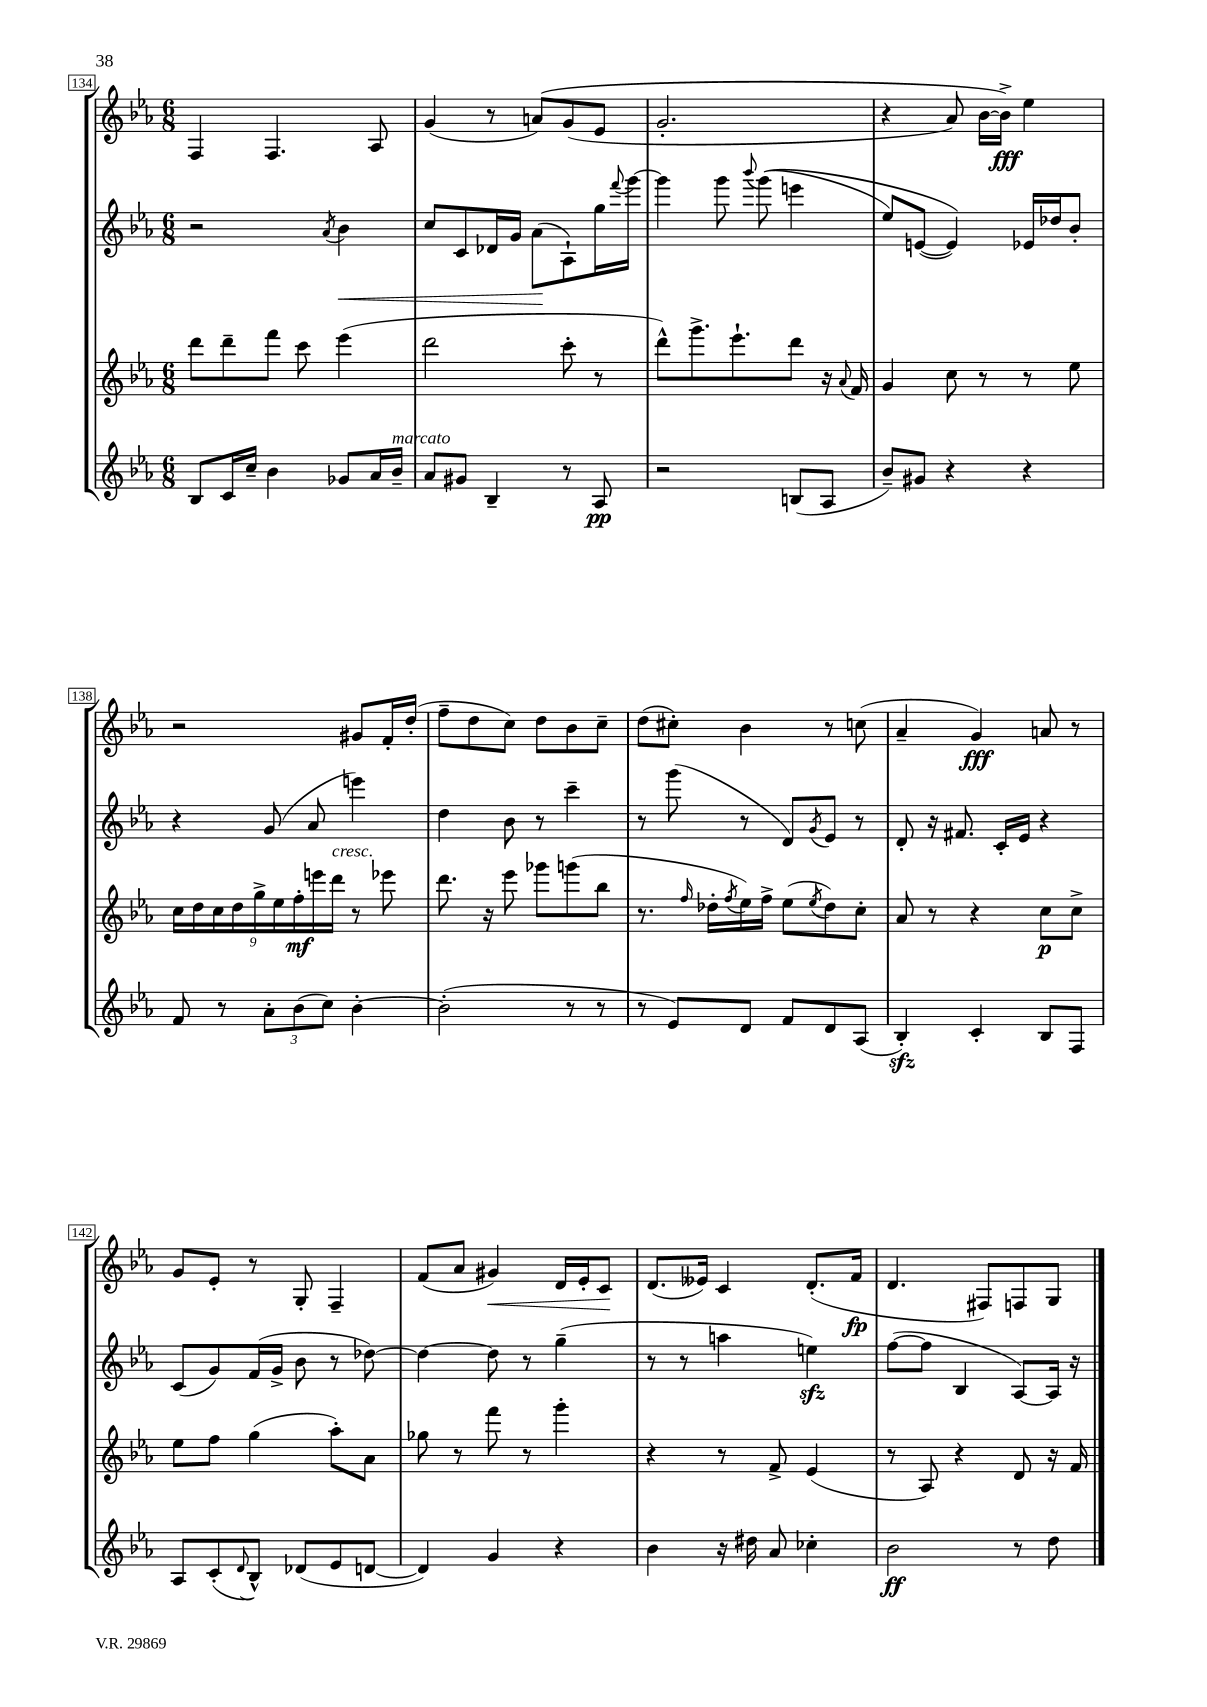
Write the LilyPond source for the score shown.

<<
\new StaffGroup <<
\new Staff = "s0" {
    \clef treble \key ees \major \numericTimeSignature \time 6/8
    f4 f4. aes8 |
    g'4( r8 a'8)\( g'8( ees'8 |
    g'2.-. |
    r4 aes'8) bes'16~ bes'16->\fff\) ees''4 |
    r2 gis'8 f'16-. d''16-.( |
    f''8-- d''8 c''8) d''8 bes'8 c''8-- |
    d''8( cis''8-.) bes'4 r8 c''8( |
    aes'4-- g'4\fff) a'8 r8 |
    g'8 ees'8-. r8 g8-. f4-- |
    f'8( aes'8 gis'4\<) d'16 ees'16-. c'8\! |
    d'8.( eeses'16) c'4 d'8.-.( f'16\fp |
    d'4. fis8) f8 g8 \bar "|." |
}
\new Staff = "s1" {
    \clef treble \key ees \major \numericTimeSignature \time 6/8
    r2 \acciaccatura { aes'8 } bes'4\< |
    c''8 c'8 des'16 g'16 aes'8\!( aes8-!) g''16 \appoggiatura { f'''8 } g'''16~ |
    g'''4 g'''8 \appoggiatura { bes'''8 } g'''8(\( e'''4 |
    ees''8) e'8~( e'4)\) ees'16 des''16 bes'8-. |
    r4 g'8( aes'8 e'''4) |
    d''4 bes'8 r8 c'''4-- |
    r8 g'''8( r8 d'8) \acciaccatura { g'8 } ees'8 r8 |
    d'8-. r16 fis'8. c'16-. ees'16 r4 |
    c'8( g'8) f'16( g'16-> bes'8 r8 des''8~) |
    des''4~ des''8 r8 g''4--( |
    r8 r8 a''4 e''4\sfz) |
    f''8~( f''8 bes4 aes8~) aes16 r16 \bar "|." |
}
\new Staff = "s2" {
    \clef treble \key ees \major \numericTimeSignature \time 6/8
    d'''8 d'''8-- f'''8 c'''8 ees'''4( |
    d'''2 c'''8-. r8 |
    d'''8-^) g'''8.-> ees'''8.-! d'''8 r16 \appoggiatura { aes'8 } f'16 |
    g'4 c''8 r8 r8 ees''8 |
    \tuplet 9/8 { c''16 d''16 c''16 d''16 g''16-> ees''16 f''16-.\mf e'''16 d'''16^\markup { \italic "cresc." } } r8 ees'''8 |
    d'''8. r16 ees'''8 ges'''8 g'''8( bes''8 |
    r8. \grace { f''16 } des''16-. \acciaccatura { f''8 } ees''16) f''16-> ees''8( \acciaccatura { ees''8 } des''8) c''8-. |
    aes'8 r8 r4 c''8\p c''8-> |
    ees''8 f''8 g''4( aes''8-.) aes'8 |
    ges''8 r8 f'''8 r8 g'''4-. |
    r4 r8 f'8-> ees'4( |
    r8 aes8) r4 d'8 r16 f'16 \bar "|." |
}
\new Staff = "s3" {
    \clef treble \key ees \major \numericTimeSignature \time 6/8
    bes8 c'16 c''16-- bes'4 ges'8 aes'16 bes'16--^\markup { \italic "marcato" } |
    aes'8 gis'8 bes4-- r8 aes8\pp |
    r2 b8( aes8 |
    bes'8--) gis'8 r4 r4 |
    f'8 r8 \tuplet 3/2 { aes'8-. bes'8( c''8) } bes'4~-. |
    bes'2-.( r8 r8 |
    r8 ees'8) d'8 f'8 d'8 aes8( |
    bes4-.\sfz) c'4-. bes8 f8 |
    aes8 c'8-.( \appoggiatura { d'8 } bes8-^) des'8( ees'8 d'8~ |
    d'4) g'4 r4 |
    bes'4 r16 dis''16 aes'8 ces''4-. |
    bes'2\ff r8 d''8 \bar "|." |
}
>>
>>
\layout { \context { \Score currentBarNumber = #134 \override BarNumber.stencil = #(make-stencil-boxer 0.1 0.3 ly:text-interface::print) } }
